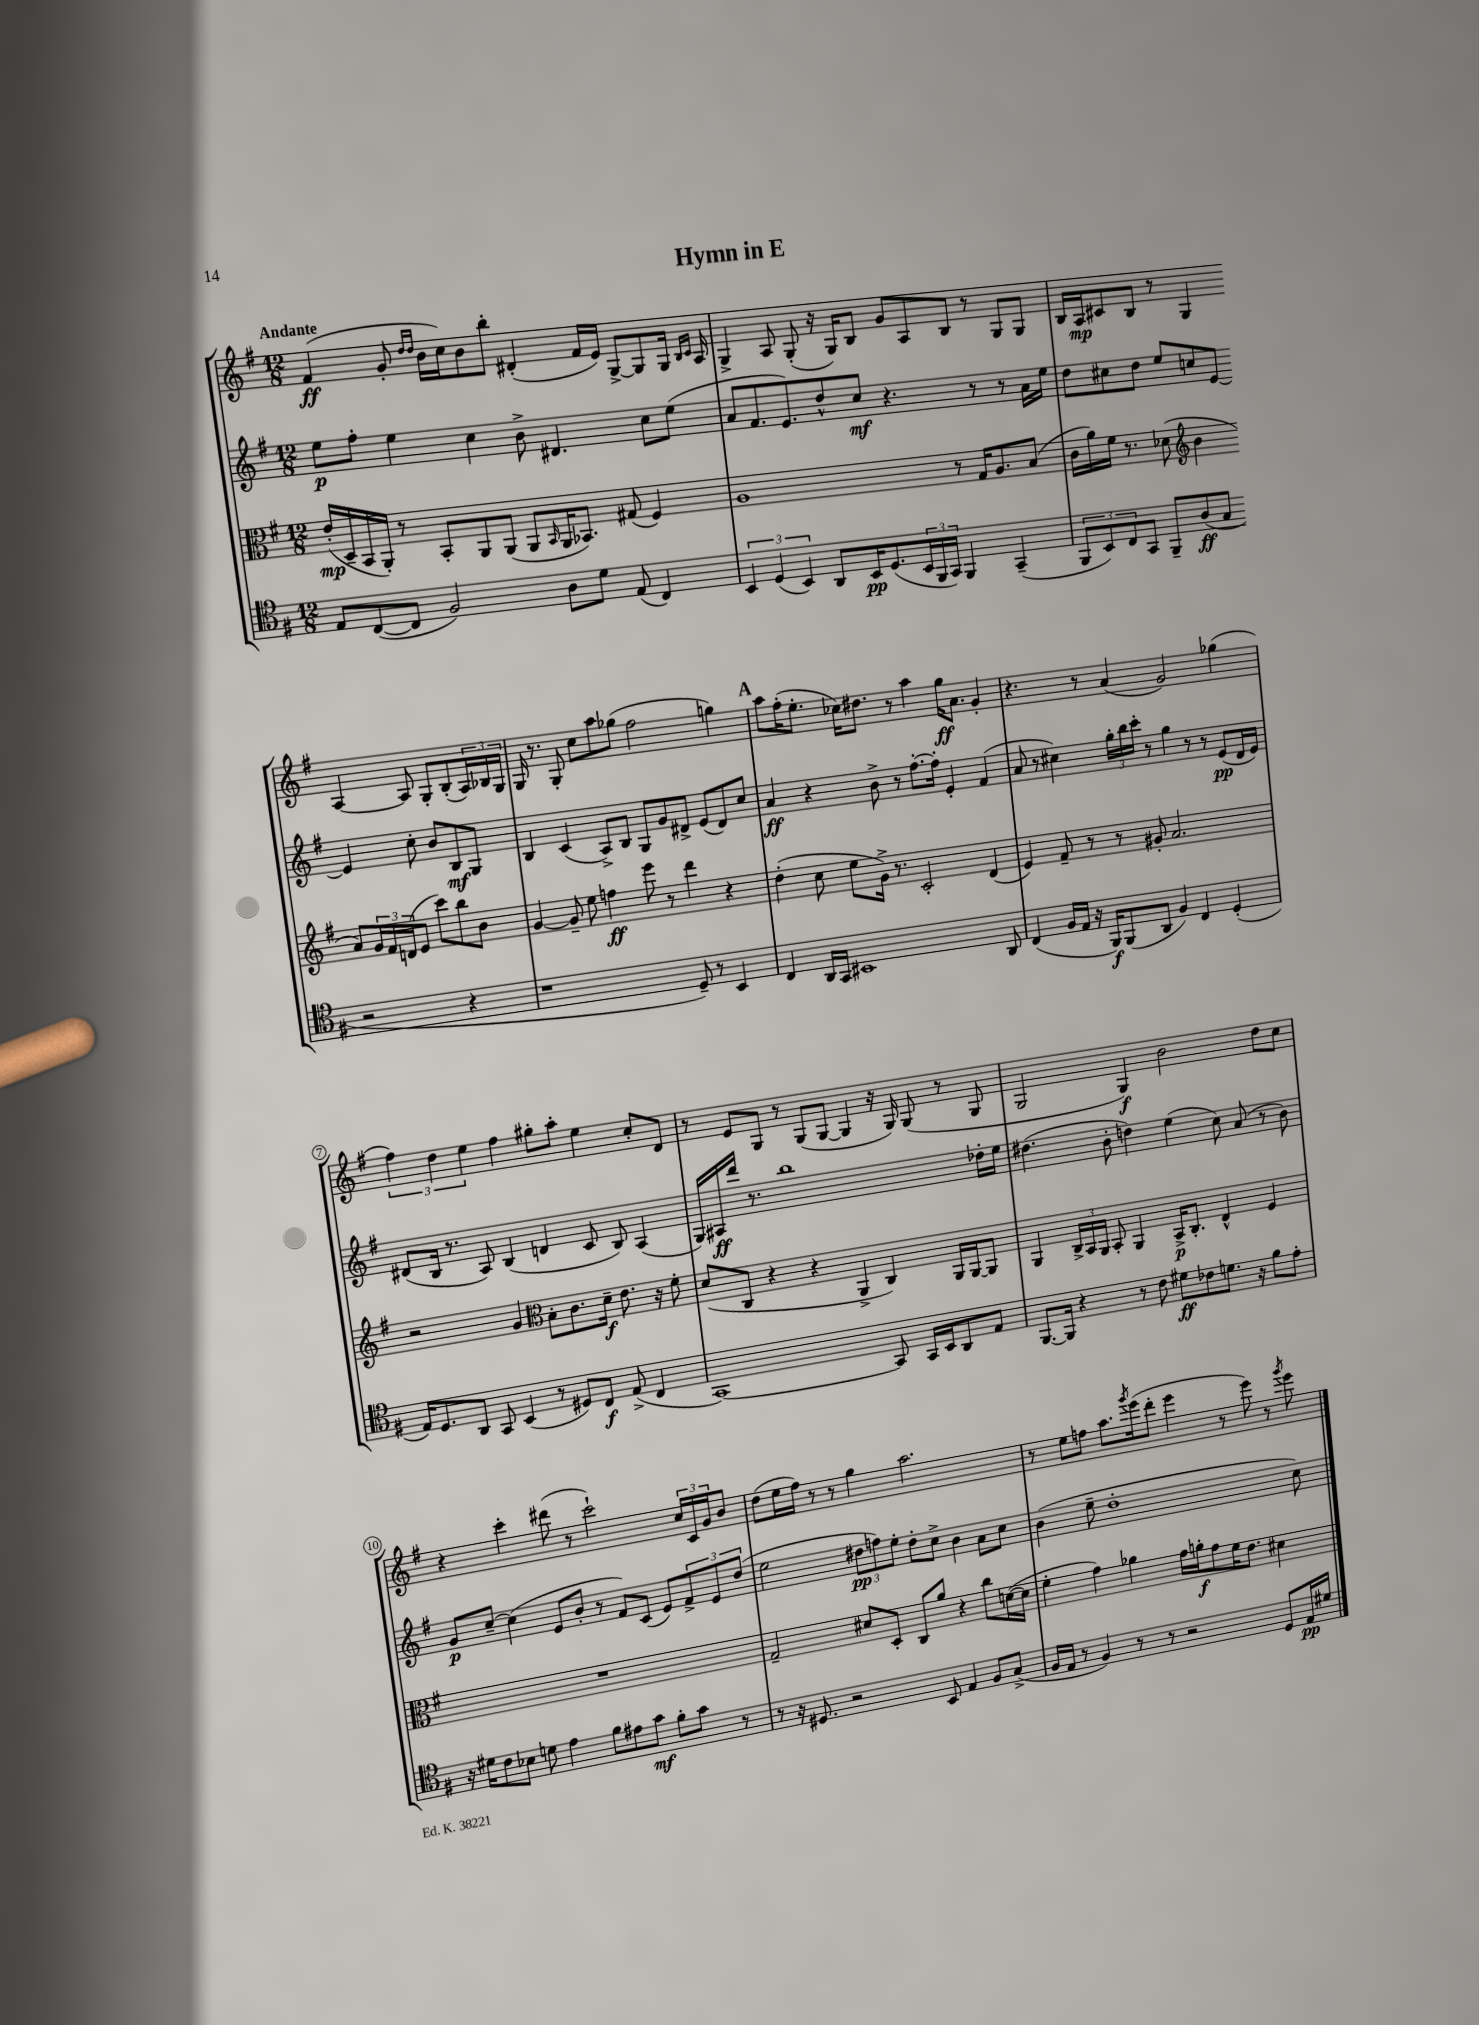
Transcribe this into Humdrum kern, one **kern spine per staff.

**kern	**kern	**kern	**kern
*staff4	*staff3	*staff2	*staff1
*clefC4	*clefC3	*clefG2	*clefG2
*k[f#]	*k[f#]	*k[f#]	*k[f#]
*M12/8	*M12/8	*M12/8	*M12/8
8E	(16e'	8ee	(4f#
.	16D~	.	.
([8C	16BB	8ff#'	.
.	16AA')	.	.
8C]	8r	4ee	8g'
.	.	.	16qqdd
.	.	.	16qqdd
2F#)	8BB'	.	16b
.	.	.	16cc)
.	8AA	4cc	8b
.	(8AA	.	8bb'
.	8AA	8b^	(4d#'
.	16qqBB	.	.
8A	16AA	4.d#	.
.	8.BB-)	.	.
8d	.	.	16f#
.	.	.	16e)
(8E	(8G#	.	[8G^
4C)	4F#)	8cc	8G]
.	.	(8ee	16G
.	.	.	16qqB
.	.	.	16qqc
.	.	.	16A
=	=	=	=
6BB	1A	8a	4G^
.	.	8.f#	.
(6D	.	.	.
.	.	.	8A
.	.	8.e)	.
6BB)	.	.	.
.	.	.	(8G'
8AA	.	8dd^^	16r
.	.	.	16G)
16BB	.	8cc	8B
(8.D	.	.	.
.	.	4.r	8g
24BB	.	.	8A
24FF#	.	.	.
24GG)	.	.	.
4FF#	8r	.	8B
.	16G	8r	8r
.	8.A	.	.
(4GG~	.	8r	8G
.	(8B	16a	8G
.	.	16ee	.
=	=	=	=
12FF#	16c	8dd	16B
.	16a)	.	16A
12BB)	.	.	.
.	16f#	8cc#	8c#
12C	.	.	.
.	8.r	.	.
8GG	.	8dd	8B
8FF#~	(8d-	8ee	8r
*	*clefG2	*	*
(8A	4b	8cc	4G
8G	.	[8e	.
2r	8a)	4e]	[4A
.	24g	.	.
.	24f#	.	.
.	(24d	.	.
.	8e	8cc'	8A]
.	8ccc)	8b	8G'
4r	8bb	8B	(8B'
.	8b	8G	24A)
.	.	.	24B-
.	.	.	24G
=	=	=	=
1r	[4g	4B	16G
.	.	.	8.r
.	8g~]	(4c	8G'
.	8ee	.	8cc
.	4ff	8A^)	8aa
.	.	8B	(8gg-
.	8eee	8G	2ff#
.	8r	8g	.
8D~)	4ddd	8d#^	.
8r	.	(8e	.
4BB	4r	8d#)	4gg)
.	.	8cc	.
=	=	=	=
4C	(4dd'	4a	8aa
.	.	.	(16ff#'
.	.	.	8.ee'
16AA	8cc	4r	.
16GG	.	.	.
1BB#	8ee	.	16cc-)
.	.	.	8.dd#
.	16g^)	8b^	.
.	8.r	.	.
.	.	8r	8r
.	2c'	[8.ff#'	4aa
.	.	16ff#']	.
.	.	4e'	16gg
.	.	.	8.a
.	(4d	(4f#	4g'
8AA	.	.	.
=	=	=	=
(4C	4e)	8a	4.r
.	.	8r	.
16F#	8f#~	4cc#)	.
16E	.	.	.
16r	8r	.	8r
16FF#)	.	.	.
(8FF#	8r	24gg'	(4a
.	.	24bb	.
.	.	24ccc'	.
8AA	8g#'	8r	.
4F#)	2.a	4gg	2g)
4C	.	8r	.
.	.	8r	.
(4D'	.	(8e	(4gg-
.	.	16d	.
.	.	16e)	.
=	=	=	=
16E)	2r	(8d#	6ff#)
8.D	.	.	.
.	.	16B	.
.	.	.	6dd
.	.	8.r	.
8AA	.	.	.
.	.	.	6ee
8GG	.	8A)	.
(4BB	4g	(4B	4ff#
*	*clefC3	*	*
8r	8B'	4d	8gg#'
8D#)	8.c	.	8aa'
8C	.	8c	4ee
.	16d~	.	.
(8E^	8.e	8B)	.
4C	.	(4A	8cc'
.	16r	.	.
.	8f#'	.	8d
=	=	=	=
[1GG)	(8d	16G)	8r
.	.	16A#	.
.	8C	16ddd	8e
.	.	8.r	.
.	4r	.	8G
.	.	1bb	8r
.	4r	.	(8G
.	.	.	[8G
.	4AA^	.	4G]
8GG]	4C)	.	16r
.	.	.	16G)
16GG	.	.	(8G
16BB	.	.	.
8AA	16AA	.	8r
.	[16AA	.	.
8E	8AA]	16dd-'	8G
.	.	16ee	.
=	=	=	=
[8.FF#	4AA	(4.dd#	2G
16FF#]	.	.	.
4r	24C^	.	.
.	24BB	.	.
.	24AA	.	.
.	8BB'	8b'	.
8r	4AA	4dd)	4G)
8c	.	.	.
8d#	16BB^	(4ee	2b
.	8.C'	.	.
8c-	.	.	.
8.d	4E^^	8cc)	.
.	.	(8a	.
16r	.	.	.
8f#	4F#	8r	8dd
8e'	.	8b)	8cc
=	=	=	=
16r	1.r	8g	4r
16d#	.	.	.
8c	.	[8cc~	.
8B-	.	(4cc]	4ccc'
8d	.	.	.
4e	.	8e	(8ddd#
.	.	8b'	8r
8f#	.	8r	2ccc`)
8e#	.	8f#)	.
8g	.	(8c	.
8f#'	.	8e)	.
8g	.	12f#^	24cc
.	.	.	24c
.	.	12e	24g
8r	.	.	8b
.	.	(12dd	.
=	=	=	=
8r	2G~	2ee	(8dd
16r	.	.	16ee
8.D#	.	.	16ff#)
.	.	.	8r
2r	.	.	8r
.	8d#	12dd#	4gg
.	.	12ff)	.
.	8D'	.	.
.	.	12ee'	.
.	8C	8dd#'	2.aa
8BB	8a	8cc^	.
4E	4r	4b	.
8F#	8cc	8a	.
(8G^	([16d	8cc	.
.	16d]	.	.
=	=	=	=
16F#	4f#'	(4b	8r
16E	.	.	.
8r	.	.	8ee
4F#)	4g)	8ee~	8ff
.	.	1dd'	8.aa
8r	4a-	.	.
.	.	.	8qggg
.	.	.	(16eee
8r	.	.	8ddd'
2r	16g	.	4eee
.	16a'	.	.
.	8g	.	.
.	16f#	.	8r
.	8.e	.	.
.	.	.	8eee)
8D	4d#	.	8r
.	.	.	8qggg
16E	.	8cc)	8eee
16d#	.	.	.
==	==	==	==
*-	*-	*-	*-
